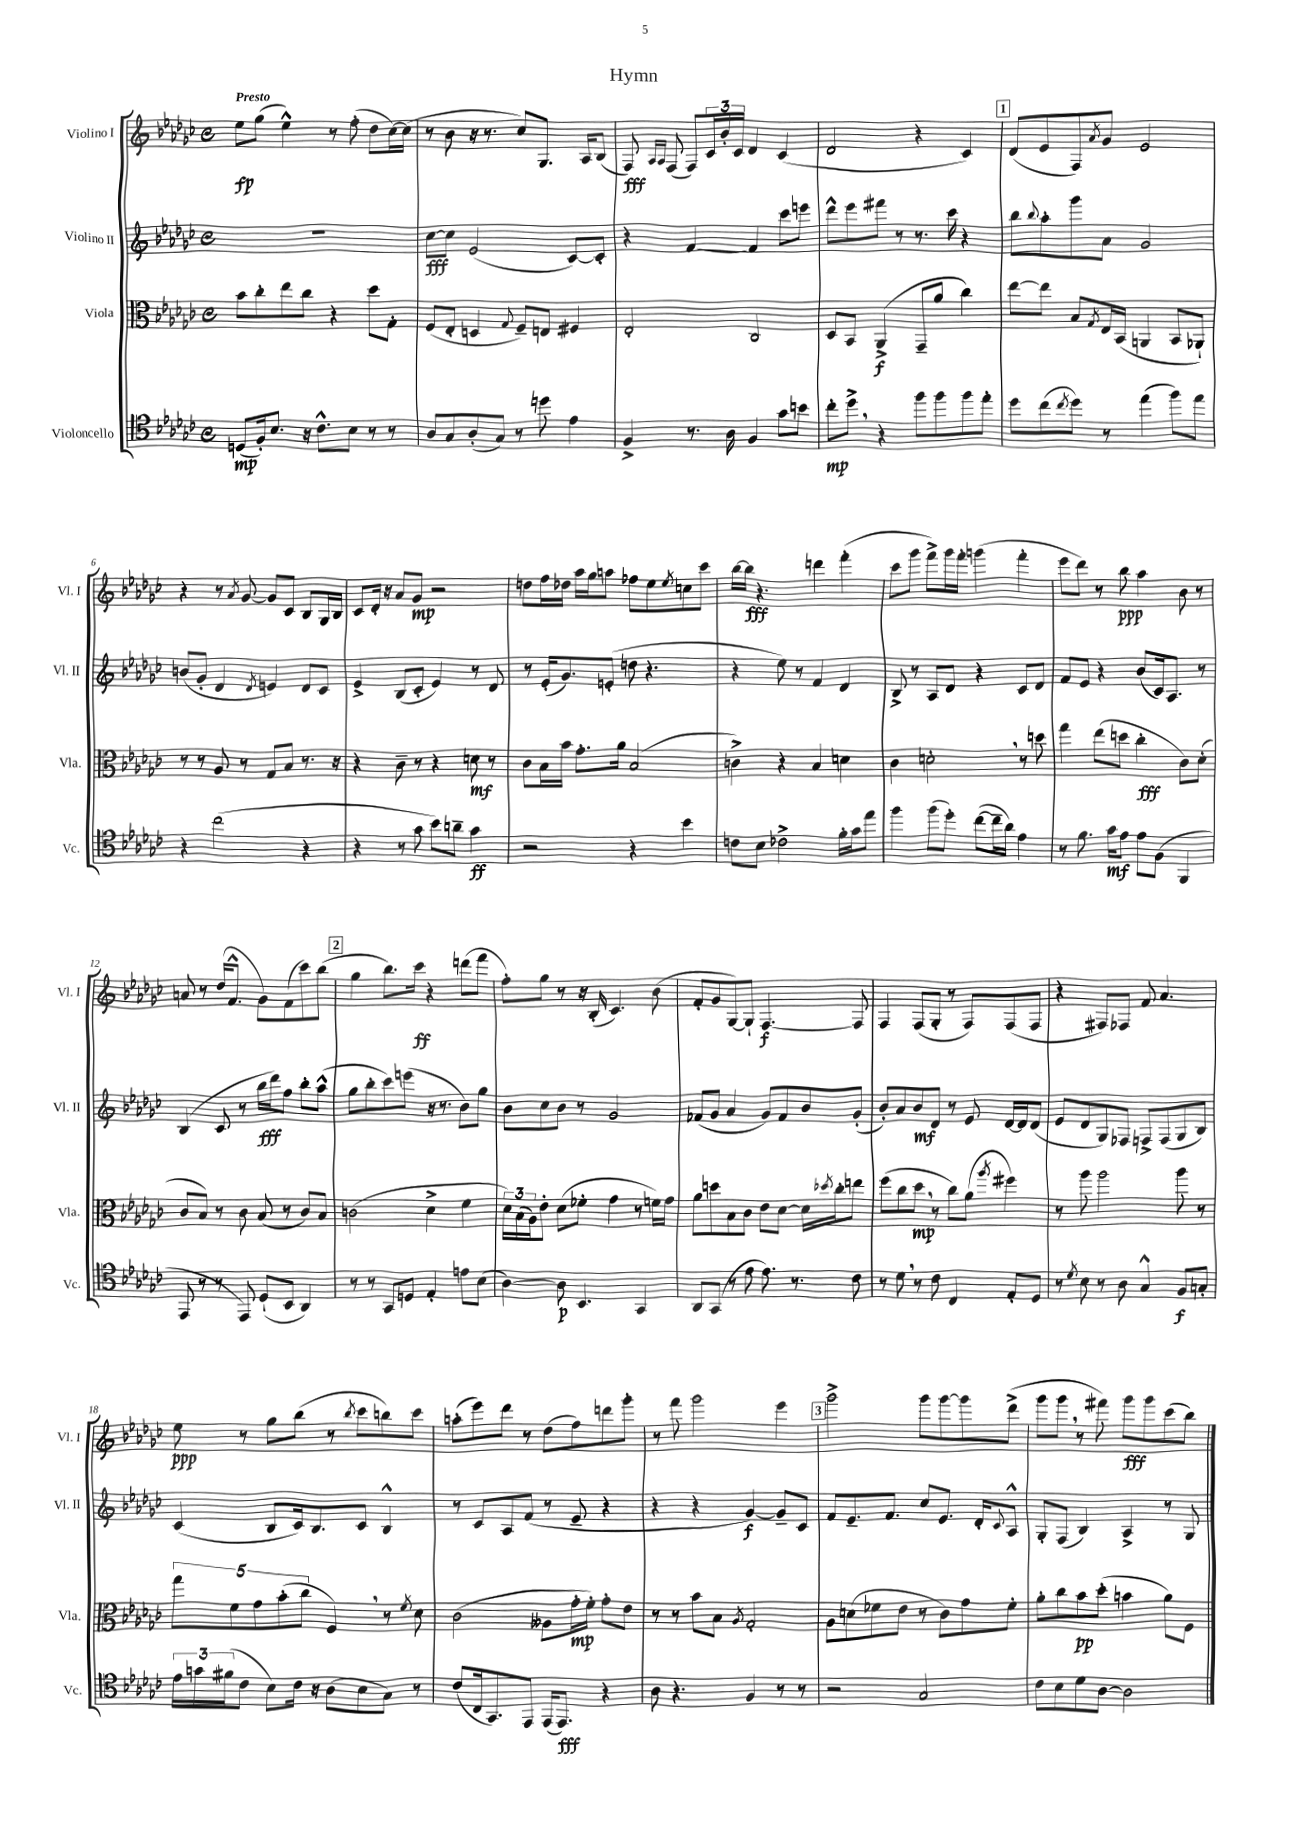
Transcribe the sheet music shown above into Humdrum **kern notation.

**kern	**dynam	**kern	**dynam	**kern	**dynam	**kern	**dynam
*part4	*part4	*part3	*part3	*part2	*part2	*part1	*part1
*staff4	*staff4	*staff3	*staff3	*staff2	*staff2	*staff1	*staff1
*I"Violoncello	*	*I"Viola	*	*I"Violino II	*	*I"Violino I	*
*I'Vc.	*	*I'Vla.	*	*I'Vl. II	*	*I'Vl. I	*
*clefC4	*	*clefC3	*	*clefG2	*	*clefG2	*
*k[b-e-a-d-g-c-]	*	*k[b-e-a-d-g-c-]	*	*k[b-e-a-d-g-c-]	*	*k[b-e-a-d-g-c-]	*
*M4/4	*	*M4/4	*	*M4/4	*	*M4/4	*
*met(c)	*	*met(c)	*	*met(c)	*	*met(c)	*
=1	=1	=1	=1	=1	=1	=1	=1
!	!	!	!	!	!	!LO:TX:a:B:t=Presto	!
(8Dn/L	mp	8b-\L	.	1r	.	8ee-\L	fp
16F'/k)	.	8cc-'\	.	.	.	(8gg-\J	.
8.B-/J	.	.	.	.	.	.	.
.	.	8ee-\	.	.	.	4ee-^^\)	.
16r	.	8cc-\J	.	.	.	.	.
8.c-^^\L	.	.	.	.	.	.	.
.	.	4r	.	.	.	8r	.
8B-\J	.	.	.	.	.	(8ff'\	.
8r	.	8dd-\L	.	.	.	8dd-\L	.
8r	.	8G-'\J	.	.	.	[16cc-\L)	.
.	.	.	.	.	.	(16cc-\JJ]	.
=2	=2	=2	=2	=2	=2	=2	=2
8A-/L	.	(8F/L	.	[8cc-\L	fff	8r	.
8G-/	.	8E-'/J	.	8cc-\J]	.	8b-\	.
(8A-'/	.	4Dn/	.	(2e-/	.	16r	.
.	.	.	.	.	.	8.r	.
8G-/J)	.	.	.	.	.	.	.
.	.	8qqG-/	.	.	.	.	.
8r	.	8F~/L)	.	.	.	8cc-/L)	.
8ddn\	.	8En/J	.	.	.	8.G-/J	.
4e-\	.	4F#X/	.	[8c-/L)	.	.	.
.	.	.	.	.	.	16A-/KL	.
.	.	.	.	8c-'/J]	.	(8B-/J	.
=3	=3	=3	=3	=3	=3	=3	=3
4F^/	.	2E-'/	.	4r	.	8F/)	fff
.	.	.	.	.	.	16qqA-/LL	.
.	.	.	.	.	.	16qqA-/JJ	.
.	.	.	.	.	.	(8F/	.
8.r	.	.	.	[4f/	.	8F/L)	.
.	.	.	.	.	.	24c-/L	.
.	.	.	.	.	.	24b-'/	.
16A-\	.	.	.	.	.	.	.
.	.	.	.	.	.	24c-/JJ	.
4F/	.	2C-/	.	4f/]	.	4d-/	.
8g-\L	.	.	.	8ccc-\L	.	(4c-/	.
8bn\J	.	.	.	8eeen\J	.	.	.
=4	=4	=4	=4	=4	=4	=4	=4
8cc-'\L	mp	8D-/L	.	8ddd-^^\L	.	2d-/	.
8dd-^,\J	.	8BB-/J	.	8eee-\	.	.	.
4r	.	(4AA-^/	f	8fff#X\J	.	.	.
.	.	.	.	8r	.	.	.
8ff\L	.	8GG-~/L	.	8.r	.	4r	.
8ff\	.	8a-/J	.	.	.	.	.
.	.	.	.	16ccc-\	.	.	.
8ff\	.	4cc-\)	.	4r	.	4c-/)	.
8ee-'\J	.	.	.	.	.	.	.
!!LO:REH:place=s1:t=1
=5	=5	=5	=5	=5	=5	=5	=5
8dd-\L	.	[8ee-\L	.	8bb-\L	.	(8d-/L	.
.	.	.	.	8qqbb-/	.	.	.
(8cc-\	.	8ee-\J]	.	8aa-'\	.	8e-/	.
8qcc-/	.	.	.	.	.	.	.
8dd-\J)	.	8B-/L	.	8ggg-\	.	8F/)	.
.	.	8qG-/	.	.	.	8qa-/	.
8r	.	16E-/L	.	8a-\J	.	8g-/J	.
.	.	(16BB-/JJ	.	.	.	.	.
(4ee-\	.	4AAn/	.	2g-/	.	2e-/	.
8ff\L)	.	8BB-/L	.	.	.	.	.
8ee-\J	.	8AA-X`/J)	.	.	.	.	.
!!LO:LB:g=z
=6	=6	=6	=6	=6	=6	=6	=6
4r	.	8r	.	(8bn/L	.	4r	.
.	.	8r	.	8g-'/J	.	.	.
(2cc-\	.	8A-/	.	4d-/	.	8r	.
.	.	.	.	.	.	8qa-/	.
.	.	8r	.	.	.	[8g-/	.
.	.	.	.	8qd-/	.	.	.
.	.	8G-/L	.	4en/)	.	8g-/L]	.
.	.	8B-/J	.	.	.	8c-/J	.
4r	.	8.r	.	8d-/L	.	8B-/L	.
.	.	.	.	8c-/J	.	16G-/L	.
.	.	16r	.	.	.	16B-/JJ	.
=7	=7	=7	=7	=7	=7	=7	=7
4r	.	4r	.	4e-^/	.	8c-/L	.
.	.	.	.	.	.	16d-'/Jk	.
.	.	.	.	.	.	16r	.
8r	.	8c-~\	.	(8B-/L	.	8a-/L	.
8g-\	.	8r	.	8c-'/J	.	8g-/J	mp
8b-\L)	.	4r	.	4e-/)	.	2r	.
8an~\J	.	.	.	.	.	.	.
4g-\	ff	8dn\	mf	8r	.	.	.
.	.	8r	.	8d-/	.	.	.
=8	=8	=8	=8	=8	=8	=8	=8
2r	.	8c-\L	.	8r	.	8ddn\L	.
.	.	16B-\L	.	(16e-'/KL	.	16ff\L	.
.	.	16b-\JJ	.	8.g-/)	.	16dd-X\JJ	.
.	.	8.g-'\L	.	.	.	16aa-\LL	.
.	.	.	.	.	.	16gg-\J	.
.	.	.	.	(8en'/J	.	8aan\J	.
.	.	16a-\Jk	.	.	.	.	.
4r	.	(2B-/	.	8ddn\	.	8ff-X\L	.
.	.	.	.	4.r	.	8ee-\	.
.	.	.	.	.	.	8qee-/	.
4b-\	.	.	.	.	.	8ccn\	.
.	.	.	.	.	.	8ccc-\J	.
=9	=9	=9	=9	=9	=9	=9	=9
8cn\L	.	4cn^\)	.	4r	.	[16bb-\LL	.
.	.	.	.	.	.	16bb-\JJ]	fff
8B-\J	.	.	.	.	.	4.r	.
2c-X^\	.	4r	.	8ee-\)	.	.	.
.	.	.	.	8r	.	.	.
.	.	4B-/	.	4f/	.	4dddn\	.
16f'\LL	.	4dn\	.	4d-/	.	(4fff'\	.
16g-\J	.	.	.	.	.	.	.
8ee-\J	.	.	.	.	.	.	.
=10	=10	=10	=10	=10	=10	=10	=10
4ff\	.	4c-\	.	8B-^/	.	8ccc-\L	.
.	.	.	.	8r	.	8ggg-\J	.
(8ff\L	.	2dn',\	.	8A-/L	.	8fff^\L)	.
8dd-'\J)	.	.	.	8d-/J	.	16ggg-\L	.
.	.	.	.	.	.	16fff'\JJ	.
([8cc-\L	.	.	.	4r	.	(4gggn\	.
16cc-~\L]	.	.	.	.	.	.	.
16a-\JJ)	.	.	.	.	.	.	.
4e-\	.	8r	.	8c-/L	.	4fff'\	.
.	.	8ddn\	.	8d-/J	.	.	.
=11	=11	=11	=11	=11	=11	=11	=11
8r	.	4gg-\	.	8f/L	.	8eee-\L	.
8.f\	.	.	.	8e-/J	.	8ddd-\J)	.
.	.	(8ee-\L	.	4r	.	8r	.
16g-\KL	mf	.	.	.	.	.	.
8e-\J	.	8ddn\J	.	.	.	8bb-\	ppp
8e-\L	.	4cc-'\	fff	(8b-/L	.	4aa-\	.
(8F\J	.	.	.	16c-/k)	.	.	.
.	.	.	.	8.A-/J	.	.	.
4FF/	.	8c-\L)	.	.	.	8b-\	.
.	.	(8d-'\J	.	8r	.	8r	.
!!LO:LB:g=z
=12	=12	=12	=12	=12	=12	=12	=12
8EE-/	.	8c-/L	.	(4B-/	.	8an/	.
8r	.	8B-/J)	.	.	.	8r	.
8r	.	8r	.	8c-/	.	(16dd-/KL	.
.	.	.	.	.	.	8.f^^/J	.
8EE-/)	.	8c-\	.	8r	.	.	.
(8D-`/L	.	(8B-/	.	16bb-\LL	fff	8g-\L)	.
.	.	.	.	16ddd-\J)	.	.	.
8BB-/J	.	8r	.	8ff\J	.	(8f\	.
4AA-/)	.	8c-/L)	.	8bb-'\L	.	8ccc-\)	.
.	.	8B-/J	.	(8aa-^^\J	.	(8bb-\J	.
!!LO:REH:place=s1:t=2
=13	=13	=13	=13	=13	=13	=13	=13
8r	.	(2cn\	.	8gg-\L	.	4gg-\	.
8r	.	.	.	8bb-'\	.	.	.
8GG-/L	.	.	.	8ccc-\)	.	8.bb-\L)	.
8Dn/J	.	.	.	(8eeen\J	.	.	.
.	.	.	.	.	.	16ccc-\Jk	ff
4E-'/	.	4d-^\	.	16r	.	4r	.
.	.	.	.	8.r	.	.	.
8en\L	.	4f\	.	8b-\L)	.	(8dddn\L	.
(8B-\J	.	.	.	8gg-\J	.	8fff\J	.
=14	=14	=14	=14	=14	=14	=14	=14
[4A-\)	.	24d-\LL)	.	8b-\L	.	8ff'\L)	.
.	.	(24B-\	.	.	.	.	.
.	.	24A-\J)	.	.	.	.	.
.	.	8e-'\J	.	8cc-\	.	8gg-\J	.
8A-\]	p	(8d-\L	.	8b-\J	.	8r	.
4.BB-/	.	8f-X'\J	.	8r	.	16r	.
.	.	.	.	.	.	(16B-'/	.
.	.	4g-\	.	2g-/	.	4.c-/)	.
4GG-/	.	8r	.	.	.	.	.
.	.	16fn\LL)	.	.	.	(8b-\	.
.	.	16g-\JJ	.	.	.	.	.
=15	=15	=15	=15	=15	=15	=15	=15
8AA-/L	.	8a-\L	.	(8f-X/L	.	8f'/L	.
(8GG-/J	.	8ddn\	.	8g-/J	.	8g-/	.
8r	.	8B-\	.	4a-/	.	[8G-/)	.
8e-\	.	8c-\J	.	.	.	8G-`/J]	.
8.e-\)	.	8e-\L	.	8g-/L)	.	[4.F/	f
.	.	[8d-\J	.	8f-/	.	.	.
8.r	.	.	.	.	.	.	.
.	.	16d-\LL]	.	8b-/	.	.	.
.	.	8qdd-X/	.	.	.	.	.
.	.	16cc-'\J	.	.	.	.	.
8c-\	.	8een\J	.	(8g-'/J	.	8F/]	.
=16	=16	=16	=16	=16	=16	=16	=16
8r	.	(8ff\L	.	8b-'/L)	.	4F/	.
8d-,\	.	8cc-\	.	8a-/	.	.	.
8r	.	8dd-,\J	mp	8b-/	mf	(8F/L	.
8c-\	.	8r	.	8d-/J	.	8G-'/J	.
4C-/	.	8cc-\L)	.	8r	.	8r	.
.	.	(8a-\J	.	8e-/	.	8F/L)	.
.	.	8qaa-/	.	.	.	.	.
8E-'/L	.	4ff#X\)	.	[16d-/LL	.	(8F/	.
.	.	.	.	16d-/J]	.	.	.
8D-/J	.	.	.	(8d-/J	.	8F/J	.
=17	=17	=17	=17	=17	=17	=17	=17
8r	.	8r	.	8e-/L	.	4r	.
8qd-/	.	.	.	.	.	.	.
8B-\	.	8aa-\	.	8d-/	.	.	.
8r	.	2aa-\	.	8G-/)	.	8F#X/L)	.
8A-\	.	.	.	8F-X/J	.	8F-X/J	.
4G-^^/	.	.	.	8Fn^/L	.	8f/	.
.	.	.	.	(8F/	.	4.a-/	.
8F/L	f	8aa-\	.	8G-/	.	.	.
8Gn'/J	.	8r	.	8B-/J)	.	.	.
!!LO:LB:g=z
=18	=18	=18	=18	=18	=18	=18	=18
24e-\LL	.	10gg-\L	.	(4c-/	.	8ee-\	ppp
24gn\	.	.	.	.	.	.	.
(24f#X\J	.	.	.	.	.	.	.
.	.	10f\	.	.	.	.	.
8c-\J	.	.	.	.	.	8r	.
.	.	10g-\	.	.	.	.	.
8B-\L)	.	.	.	8B-/L	.	8gg-\L	.
.	.	(10b-'\	.	.	.	.	.
16c-\Jk	.	.	.	16c-/k)	.	(8bb-\J	.
.	.	10cc-\J	.	.	.	.	.
16r	.	.	.	8.B-/	.	.	.
(8A-\L	.	4F,/)	.	.	.	8r	.
.	.	.	.	.	.	8qbb-/	.
8B-\	.	.	.	8c-/J	.	8ccc-\L	.
8G-\J)	.	8r	.	4B-^^/	.	8bbn\)	.
.	.	8qf/	.	.	.	.	.
8r	.	8d-\	.	.	.	8ccc-\J	.
=19	=19	=19	=19	=19	=19	=19	=19
(8c-/L	.	(2c-\	.	8r	.	(8aan'\L	.
16C-/k	.	.	.	8c-/L	.	8eee-\)	.
8.GG-/)	.	.	.	.	.	.	.
.	.	.	.	8A-/	.	8ddd-\J	.
8EE-/J	.	.	.	(8f/J	.	8r	.
(16EE-/KL	.	8A--X\L	.	8r	.	(8dd-\L	.
8.EE-/J)	fff	.	.	.	.	.	.
.	.	16g-'\L	mp	8e-~/	.	8ff\)	.
.	.	16f'\JJ)	.	.	.	.	.
4r	.	8g-'\L	.	4r	.	8dddn\	.
.	.	8e-\J	.	.	.	8ggg-'\J	.
=20	=20	=20	=20	=20	=20	=20	=20
8A-\	.	8r	.	4r	.	8r	.
4.r	.	8r	.	.	.	8fff\	.
.	.	8b-\L	.	4r	.	2ggg-\	.
.	.	8B-\J	.	.	.	.	.
.	.	8qA-/	.	.	.	.	.
4F/	.	2G-'/	.	[4g-/)	f	.	.
8r	.	.	.	8g-~/L]	.	4eee-\	.
8r	.	.	.	8c-/J	.	.	.
!!LO:REH:place=s1:t=3
=21	=21	=21	=21	=21	=21	=21	=21
2r	.	8A-\L	.	8f/L	.	2ggg-^\	.
.	.	(8dn\	.	8.e-~/	.	.	.
.	.	8f-X\	.	.	.	.	.
.	.	.	.	8.f/J	.	.	.
.	.	8e-\J	.	.	.	.	.
2G-/	.	8r	.	8cc-/L	.	8ggg-\L	.
.	.	8c-\L)	.	8.e-/J	.	[8ggg-\	.
.	.	8g-\	.	.	.	8ggg-\]	.
.	.	.	.	16d-'/KL	.	.	.
.	.	.	.	8qqc-/	.	.	.
.	.	8f-'\J	.	8A-^^/J	.	(8ddd-^\J	.
=22	=22	=22	=22	=22	=22	=22	=22
8c-\L	.	8a-'\L	.	8G-'/L	.	8ggg-\L	.
8B-\	.	8cc-\	.	(8F/J	.	8ggg-,\J	.
8d-\	.	8b-\	pp	4B-/)	.	8r	.
[8A-\J	.	(8dd-'\J	.	.	.	8fff#X\)	.
2A-\]	.	4bn\	.	4A-^/	.	8ggg-\L	fff
.	.	.	.	.	.	8ggg-\	.
.	.	8a-\L)	.	8r	.	(8ccc-\	.
.	.	8F\J	.	8G-/	.	8bb-\J)	.
==	==	==	==	==	==	==	==
*-	*-	*-	*-	*-	*-	*-	*-
